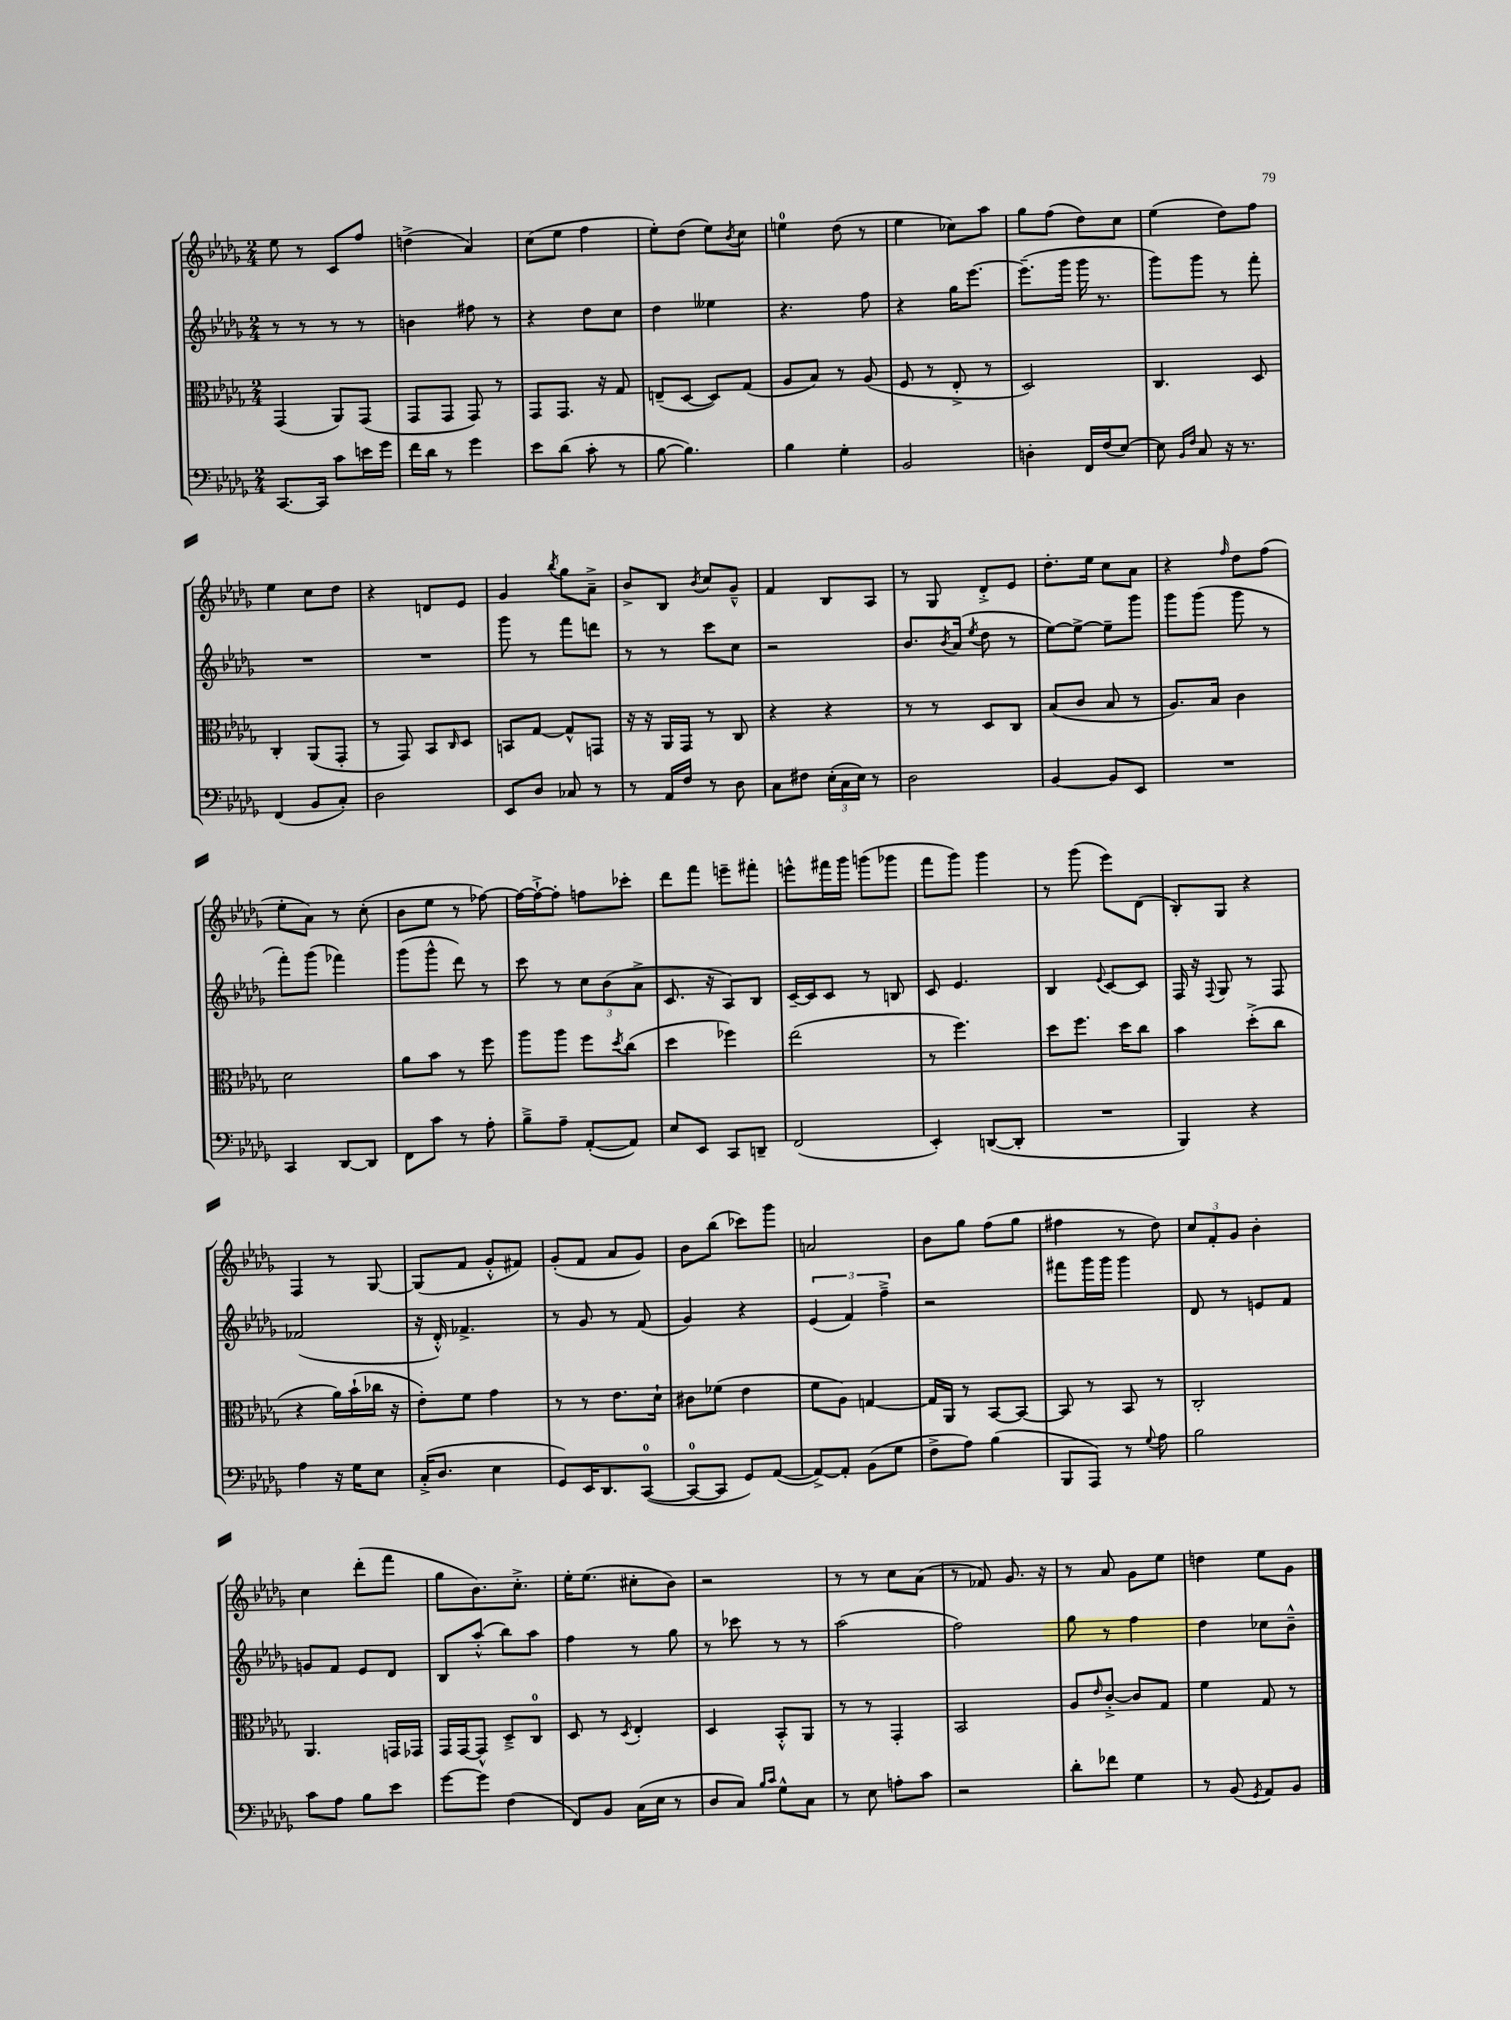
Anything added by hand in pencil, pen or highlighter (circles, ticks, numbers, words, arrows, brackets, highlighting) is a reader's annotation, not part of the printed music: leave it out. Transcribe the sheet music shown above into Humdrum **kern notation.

**kern	**kern	**kern	**kern
*part4	*part3	*part2	*part1
*staff4	*staff3	*staff2	*staff1
*clefF4	*clefC3	*clefG2	*clefG2
*k[b-e-a-d-g-]	*k[b-e-a-d-g-]	*k[b-e-a-d-g-]	*k[b-e-a-d-g-]
*M2/4	*M2/4	*M2/4	*M2/4
=20	=20	=20	=20
[8.CC/L	(4GG-/	8r	8ee-\
.	.	8r	8r
16CC/Jk]	.	.	.
8c\L	8AA-/L)	8r	8c/L
16en\L	(8GG-/J	8r	8ff/J
16g-\JJ	.	.	.
=21	=21	=21	=21
16f\LL	8GG-/L	4bn\	(4ddn^\
16d-\JJ	.	.	.
8r	8GG-/J	.	.
4g-\	8GG-/)	8ff#X\	4a-/)
.	8r	8r	.
=22	=22	=22	=22
8e-\L	8GG-/L	4r	(8cc\L
(8d-\J	8.GG-/J	.	8ee-\J
8c'\	.	8dd-\L	4ff\
.	16r	.	.
8r	8G-/	8cc\J	.
=23	=23	=23	=23
[8B-\	(8En~/L	4dd-\	8ee-'\L)
4.B-\])	[8D-/J	.	(8dd-\J
.	8D-/L])	4ee--X\	8ee-\L)
.	.	.	8qb-/
.	(8G-/J	.	8cc\J
=24	=24	=24	=24
4B-\	8A-/L	4.r	4een\
.	8B-/J)	.	.
4G-'\	8r	.	(8dd-\
.	(8A-/	8ff\	8r
=25	=25	=25	=25
2BB-/	8F/	4r	4ee-\
.	8r	.	.
.	8E-'^/	16gg-\KL	8cc-X\L)
.	.	[8.eee-\J	.
.	8r	.	8aa-\J
=26	=26	=26	=26
4Dn'\	2D-/)	(8.eee-~\L]	8gg-\L
.	.	.	(8ff\J
.	.	16ggg-\Jk	.
16FF/LL	.	16ggg-\	8dd-\L)
(16F/J	.	8.r	.
[8E-/J)	.	.	8cc\J
=27	=27	=27	=27
8E-\]	4.C/	8ggg-\L)	(4ee-\
16qqBB-/LL	.	.	.
16qqF/JJ	.	.	.
8C/	.	8ggg-\J	.
16r	.	8r	8dd-\L)
8.r	.	.	.
.	8D-/	8fff'\	8ff\J
!!LO:LB:g=z
=28	=28	=28	=28
(4FF/	4C'/	2r	4ee-\
8BB-/L	(8AA-/L	.	8cc\L
8C'/J)	8GG-'/J	.	8dd-\J
=29	=29	=29	=29
2D-\	8r	2r	4r
.	8GG-/)	.	.
.	8BB-/L	.	8dn/L
.	16qqC/	.	.
.	8D-/J	.	8e-/J
=30	=30	=30	=30
8EE-/L	8BBn/L	8ggg-\	4g-/
8D-/J	[8G-/J	8r	.
.	.	.	8qbb-/
8C-X/	8G-^^/L]	8fff\L	8gg-\L
8r	8GGn/J	8dddn\J	8a-~^\J
=31	=31	=31	=31
8r	16r	8r	8b-^/L
.	16r	.	.
16AA-/LL	16AA-/LL	8r	8B-/J
16F/JJ	16GG-/JJ	.	.
.	.	.	8qb-/
8r	8r	8ccc\L	8cc/L
8D-\	8C/	8cc\J	8g-~^^/J
=32	=32	=32	=32
8C\L	4r	2r	4f/
8F#X\J	.	.	.
(24E-'\LL	4r	.	8B-/L
24C\	.	.	.
24E-\JJ)	.	.	.
8r	.	.	8A-/J
=33	=33	=33	=33
2D-\	8r	8.b-/L	8r
.	8r	.	8G-/
.	.	8qb-/	.
.	.	(16a-/Jk	.
.	.	8qee-/	.
.	8D-/L	8dd-\	8d-'^/L
.	8C/J	8r	8e-/J
=34	=34	=34	=34
[4BB-/	(8B-/L	[8ee-\L)	8.dd-'\L
.	8c/J	8ee-^\J_	.
.	.	.	16ee-\Jk
8BB-/L]	8B-/	8ee-~\L]	8cc\L
8EE-/J	8r	8ggg-\J	8a-\J
=35	=35	=35	=35
2r	8.A-/L)	8ggg-\L	4r
.	.	(8ggg-\J	.
.	16B-/Jk	.	.
.	.	.	16qqff/
.	4c\	8ggg-\	8dd-\L
.	.	8r	(8ff\J
!!LO:LB:g=z
=36	=36	=36	=36
4CC/	2d-\	8fff'\L)	8ee-'\L
.	.	(8ggg-\J	8a-\J)
[8DD-/L	.	4fff-X\)	8r
8DD-/J]	.	.	(8cc'\
=37	=37	=37	=37
8FF\L	8a-\L	(8ggg-\L	8b-\L
8c\J	8b-\J	8ggg-^^\J	8ee-\J
8r	8r	8ddd-\)	8r
8A-'\	8ff\	8r	[8ff-X\)
=38	=38	=38	=38
8B-~^\L	8aa-\L	8ccc\	16ff-\LL_
.	.	.	16ff-`^\J_
8A-~\J	8aa-\J	8r	8ff-'\J]
([8AA-'/L	8ff\L	12cc\L	8ffn\L
.	.	(12b-\	.
.	8qdd-/	.	.
8AA-/J])	(8cc\J	.	8ccc-X'\J
.	.	12a-^\J	.
=39	=39	=39	=39
8E-/L	4dd-\	8.c/	8ddd-\L
8EE-/J	.	.	8fff\J
.	.	16r	.
8CC/L	4ff-X\)	8A-/L)	8eeen~\L
8DDn~/J	.	8B-/J	8fff#X'\J
=40	=40	=40	=40
(2FF/	(2ee-\	[16c~/LL	8eeen^^\L
.	.	16c/J]	.
.	.	8c/J	16fff#X\L
.	.	.	16ggg-\JJ
.	.	8r	(8gggn\L
.	.	8Bn/	8ggg-X\J
=41	=41	=41	=41
4EE-'/)	8r	8c/	8fff\L
.	4.ff\)	4.e-/	8ggg-\J)
([8DDn/L	.	.	4ggg-\
8DD'/J]	.	.	.
=42	=42	=42	=42
2r	8dd-\L	4B-/	8r
.	8.ff\J	.	(8ggg-\
.	.	8qqe-/	.
.	.	[8c/L	8eee-\L)
.	16dd-\KL	.	.
.	8cc\J	8c/J]	(8d-\J
=43	=43	=43	=43
4BBB-/)	4b-\	16F/	8B-'/L)
.	.	16r	.
.	.	8qqF/	.
.	.	8G-/	8G-/J
4r	(8dd-'^\L	8r	4r
.	8cc\J	8F/	.
!!LO:LB:g=z
=44	=44	=44	=44
4A-\	4r	(2f-X/	4F/
16r	16a-\LL)	.	8r
16G-\KL	(16b-`\	.	.
8E-\J	16cc-X\JJ	.	[8G-/
.	16r	.	.
=45	=45	=45	=45
(16C'^/KL	8e-'\L)	16r	(8G-/L]
8.D-/J	.	16d-'^^/)	.
.	8f\J	4.f-X^/	8f/J
4E-\	4g-\	.	8g-'^^/L
.	.	.	8f#X/J)
=46	=46	=46	=46
8GG-/L)	8r	8r	(8g-'/L
16EE-/K	8r	8g-/	8f/J
8.DD-/	.	.	.
.	8.e-\L	8r	8a-/L
([8CC/J	.	(8f/	8g-/J)
.	16d-`\Jk	.	.
=47	=47	=47	=47
8CC/L_	8c#X\L	4g-/)	8b-\L
8CC/J]	(8f-X\J	.	(8bb-\J
8GG-/L)	4e-\	4r	8ccc-X\L)
([8AA-/J	.	.	8ggg-\J
=48	=48	=48	=48
8AA-^/L_)	8f\L	(6e-/	2an/
8AA-'/J]	8A-\J)	.	.
.	.	6f/)	.
(8BB-\L	[4Gn/	.	.
.	.	6ff~^\	.
8G-\J	.	.	.
=49	=49	=49	=49
8F^\L	16G/LL]	2r	8b-\L
.	16AA-/JJ	.	.
8A-\J)	8r	.	8gg-\J
(4B-\	[8BB-/L	.	(8ff\L
.	8BB-/J_	.	8gg-\J
=50	=50	=50	=50
8BBB-/L	8BB-/]	8fff#X\L	4ff#X\
8AAA-/J)	8r	16ggg-\L	.
.	.	16ggg-\JJ	.
8r	8BB-/	4ggg-\	8r
8qqG-/	.	.	.
8A-\	8r	.	8dd-\)
=51	=51	=51	=51
2B-\	2C'/	8d-/	12cc/L
.	.	.	12f'/
.	.	8r	.
.	.	.	12g-/J
.	.	8en/L	4b-'\
.	.	8f/J	.
!!LO:LB:g=z
=52	=52	=52	=52
8c\L	4.AA-/	8gn/L	4cc\
8A-\J	.	8f/J	.
8B-\L	.	8e-/L	(8ddd-'\L
8e-\J	16GGn/LL	8d-/J	8fff\J
.	16GG-X/JJ	.	.
=53	=53	=53	=53
[8g-\L	16GG-/LL	8B-/L	8gg-\L
.	[16GG-/J	.	.
8g-\J]	8GG-^^/J]	(8aa-'^^/J	8.b-\)
(4F\	8D-~^/L	8bb-\L)	.
.	.	.	8.cc'^\J
.	8C/J	8aa-\J	.
=54	=54	=54	=54
8FF/L)	8D-/	4ff\	16ee-'\KL
.	.	.	(8.ee-\J
8BB-/J	8r	.	.
.	8qD-/	.	.
(16C\LL	4E-'/	8r	8cc#X'\L
16E-\JJ	.	.	.
8r	.	8gg-\	8b-\J)
=55	=55	=55	=55
8D-/L	4D-/	8r	2r
8C/J)	.	8ccc-X\	.
16qqB-/LL	.	.	.
16qqc/JJ	.	.	.
8G-^^\L	8BB-'^^/L	8r	.
8C\J	8AA-/J	8r	.
=56	=56	=56	=56
8r	8r	(2aa-\	8r
8E-\	8r	.	8r
8An'\L	4GG-'/	.	8cc\L
8c\J	.	.	(8a-\J
=57	=57	=57	=57
2r	2BB-/	2ff\)	8r
.	.	.	8f-X/)
.	.	.	8.g-/
.	.	.	16r
=58	=58	=58	=58
8d-'\L	8A-/L	8gg-\	8r
.	16qqe-/	.	.
8f-X\J	[8c'^/J	8r	8a-/
4G-\	8c/L]	4ff\	8g-\L
.	8G-/J	.	8ee-\J
=59	=59	=59	=59
8r	4f\	4dd-\	4ddn\
(8BB-/	.	.	.
8qGG-/	.	.	.
8AA-/L)	8G-/	8cc-X\L	8ee-\L
8BB-/J	8r	8b-~^^\J	8g-\J
==	==	==	==
*-	*-	*-	*-
